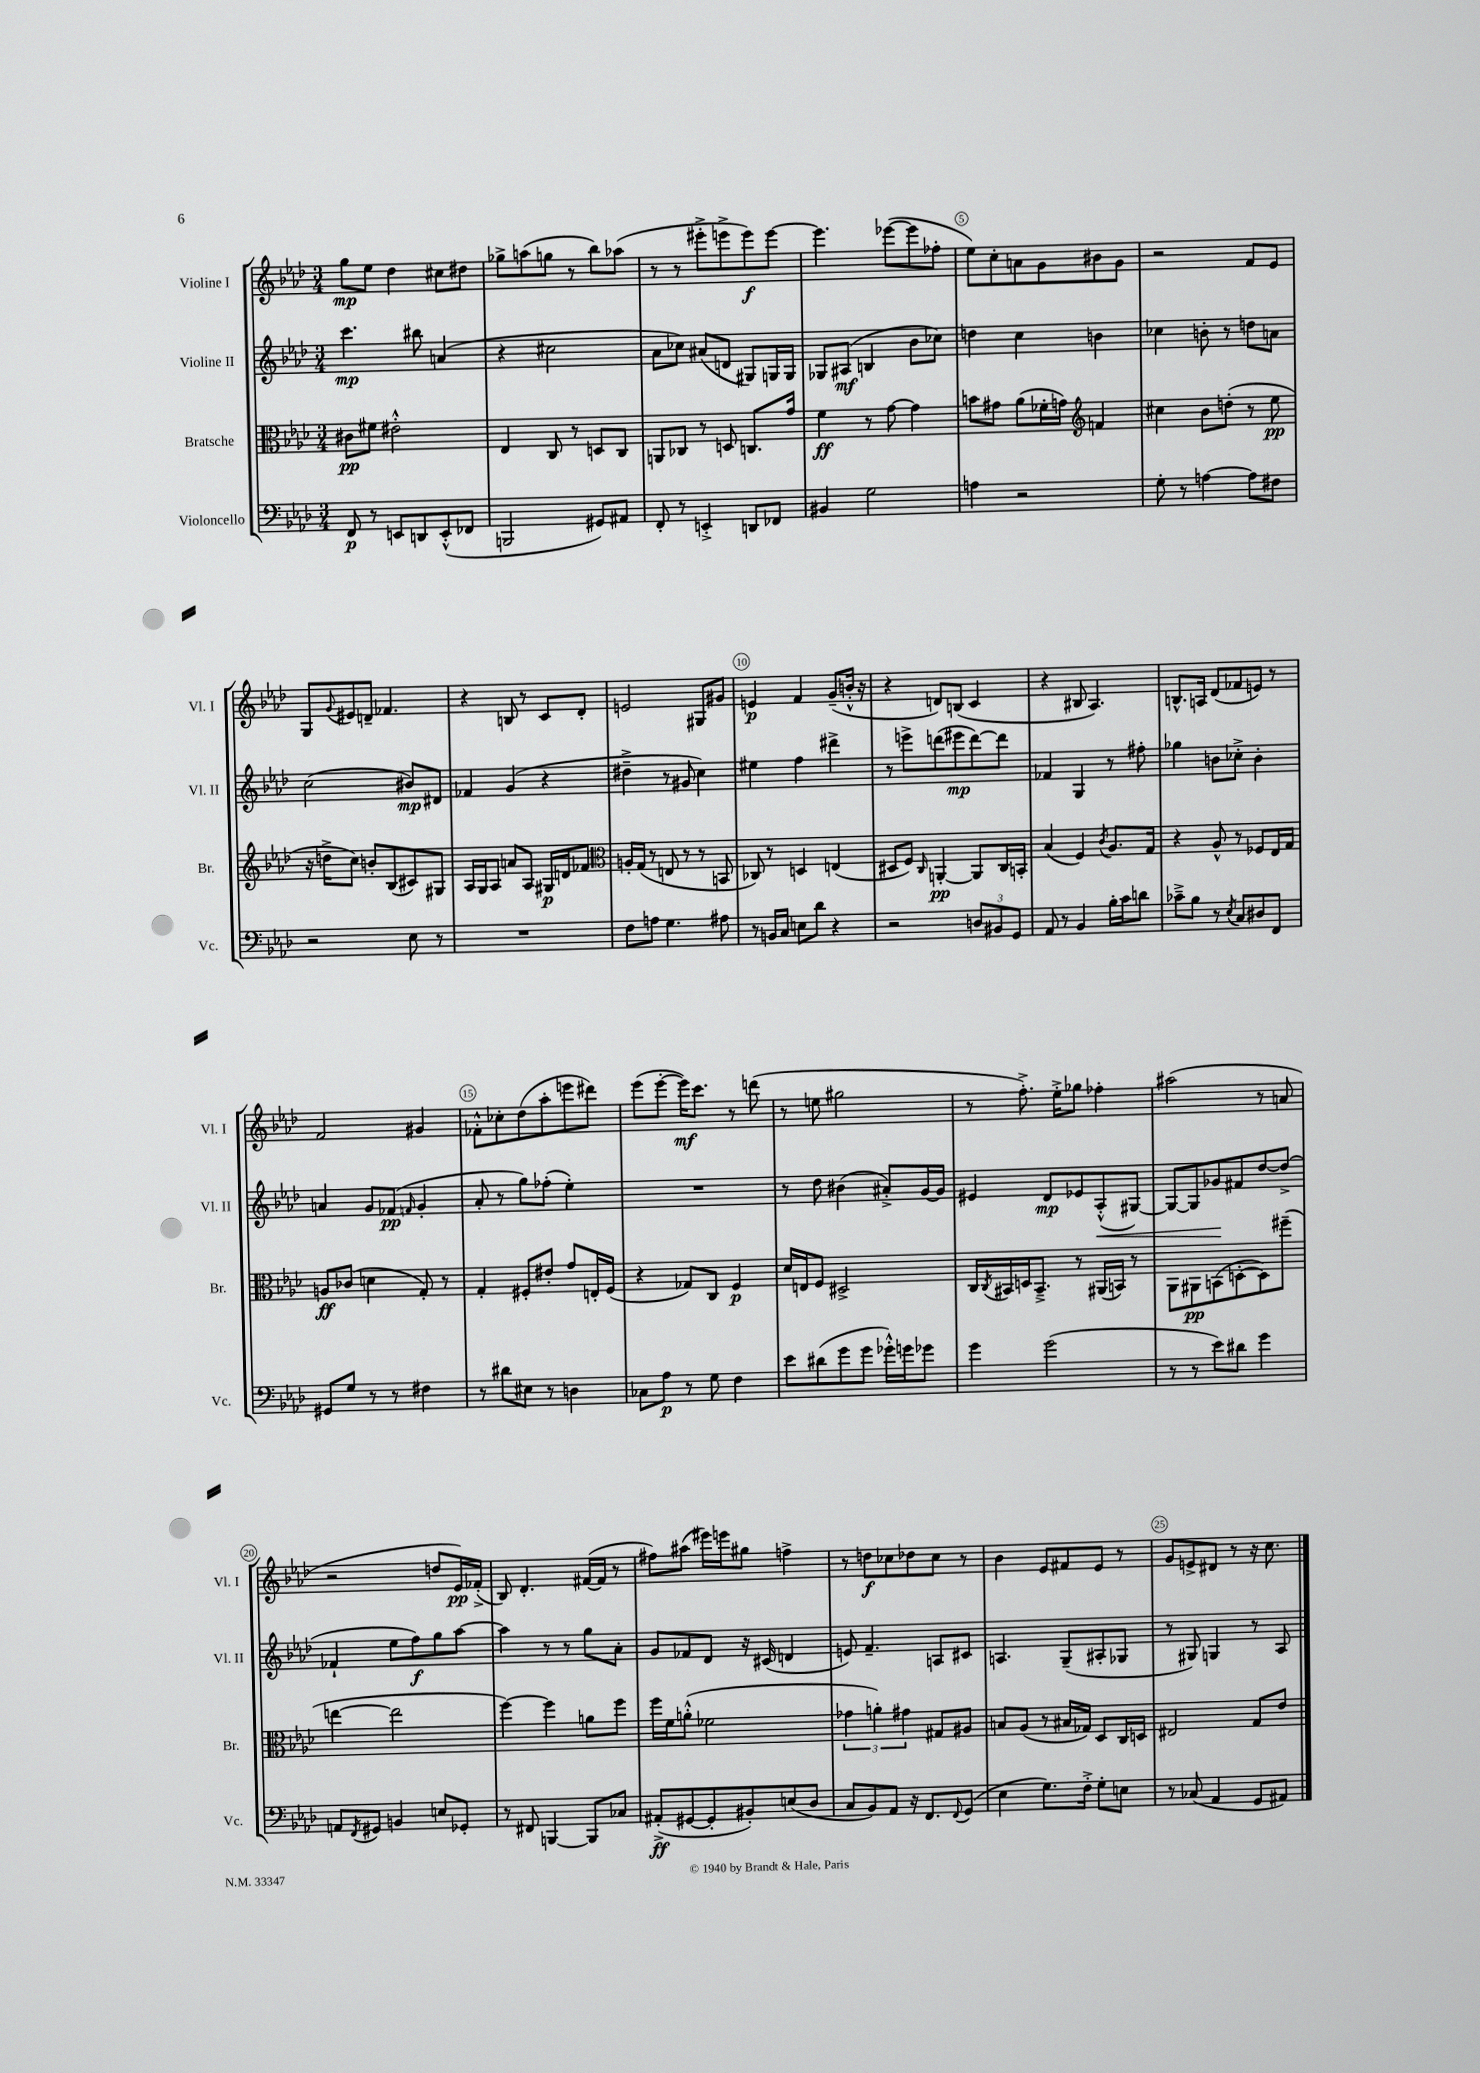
<<
\new StaffGroup <<
\new Staff = "s0" \with { instrumentName = "Violine I" shortInstrumentName = "Vl. I" } {
    \clef treble \key aes \major \numericTimeSignature \time 3/4
    g''8\mp ees''8 des''4 cis''8 dis''8 |
    ges''8-> a''8( g''8 r8 bes''8) aes''8( |
    r8 r8 eis'''8-.-> e'''8-> e'''8\f) e'''8~ |
    e'''4. ees'''8~( ees'''8 fes''8-. |
    ees''8) c''8-. a'8 g'8 bis'8 g'8 |
    r2 f'8 ees'8 |
    g8 \appoggiatura { g'8 } eis'8 d'8-- fes'4. |
    r4 b8 r8 c'8 des'8-. |
    e'2 gis8 gis'8 |
    e'4\p f'4 g'8--( b'16-.-^ r16 |
    r4 d'8) b8( c'4 |
    r4 bis8 aes4.) |
    b8.-^ a16 des'8( fes'8 e'8) r8 |
    f'2 gis'4 |
    fes'8-.-^ ces''8-. des''8( aes''8-. e'''8 dis'''8) |
    ees'''8( ees'''8~-. ees'''16\mf) c'''8. r8 d'''8( |
    r8 e''8 gis''2 |
    r8 f''8.-.->) ees''16-.-> ges''8 fes''4-. |
    ais''2( r8 a'8 |
    r2 d''8 ees'16\pp) fes'16-.->( |
    bes8) des'4.-. fis'16~( fis'16 r8 |
    fis''8) ais''8( eis'''16) e'''16 gis''8 f''4-> |
    r8 d''8\f ces''8 des''8 ces''8 r8 |
    bes'4 ees'8 fis'8 ees'8 r8 |
    g'8 e'8-> dis'8 r8 r16 c''8. \bar "|." |
}
\new Staff = "s1" \with { instrumentName = "Violine II" shortInstrumentName = "Vl. II" } {
    \clef treble \key aes \major \numericTimeSignature \time 3/4
    c'''4.\mp bis''8 a'4( |
    r4 cis''2 |
    aes'8 ces''8) ais'8( d'8 gis8) g16 g16 |
    ges8 ais8\mf( b4 bes'8 ces''8) |
    d''4 c''4 b'4 |
    ces''4 b'8-. r8 d''8 a'8 |
    c''2( bis'8\mp) dis'8 |
    fes'4 g'4( r4 |
    dis''4---> r8 gis'8 c''4) |
    eis''4 f''4 dis'''4-> |
    r8 e'''8-> d'''8( eis'''8\mp d'''8~) d'''8 |
    fes'4 g4 r8 fis''8-. |
    ges''4 b'8 ces''8-.-> b'4-. |
    a'4 g'8 fes'8\pp( \grace { f'16 } g'4-. |
    aes'8-. r8 g''8) fes''8-.( ees''4-.) |
    R2. |
    r8 des''8 bis'4( ais'8-.->) g'16~ g'16 |
    eis'4 des'8\mp ees'8 aes8-.-^\<( gis8~) |
    gis8~ gis8 ges'8\! fis'8 des''8~ des''8->( |
    fes'4-! ees''8 f''8\f) g''8 aes''8~ |
    aes''4 r8 r8 g''8 aes'8-. |
    g'8 fes'8 des'8 r16 cis'16( d'4 |
    e'8) f'4.-- a8 cis'8 |
    a4. g8--( ais8-. ges8 |
    r8 gis8) g4 r8 aes8 \bar "|." |
}
\new Staff = "s2" \with { instrumentName = "Bratsche" shortInstrumentName = "Br." } {
    \clef alto \key aes \major \numericTimeSignature \time 3/4
    cis'8\pp fis'8 eis'2-.-^ |
    ees4 c8 r8 d8 c8 |
    a,8 ces8 r8 d8 c8. g'16 |
    f'4\ff r8 g'8~ g'4 |
    b'8 gis'8 aes'8( fes'16-. g'16) \clef treble f'4 |
    cis''4 bes'8 d''8-.( r8 ees''8\pp |
    r16 d''16-> c''8) b'8-. bes8( cis'8) gis8 |
    aes16 g16 aes8 a'8 aes8 gis16\p d'16 fes'8 |
    \clef alto a16-. g16( r8 e8 r8 r8 b,8 |
    ces8) r8 d4 e4( |
    dis8 f8) \grace { c16 } a,4~-.\pp a,8 c16 b,16-. |
    bes4( f4) \acciaccatura { c'8 } aes8. g16 |
    r4 aes8-^ r8 fes8 ees16 g16 |
    a8\ff ces'8( d'4 g8-.) r8 |
    g4-. fis8-. eis'8-. g'8 e16-. fis16( |
    r4 ges8) c8 f4\p |
    des'16 e16 f8 dis2-> |
    c16 \acciaccatura { c8 } bis,16 d16 bis,8.---> r8 ais,16( b,16) r8 |
    aes,8 ais,8\pp b,8( d8~-. d8) fis''8--( |
    e''4~ e''2 |
    f''4~) f''4 a'8 f''8 |
    f''16 f'16 a'8-.-^( fes'2 |
    \tuplet 3/2 { ges'4 a'4-.) gis'4 } gis8 ais8 |
    b8 aes8( r8 bis16 ges16) des8 c16 d16 |
    eis2 g8 ees'8 \bar "|." |
}
\new Staff = "s3" \with { instrumentName = "Violoncello" shortInstrumentName = "Vc." } {
    \clef bass \key aes \major \numericTimeSignature \time 3/4
    f,8\p r8 e,8 d,8 e,8-.-^( fes,8 |
    b,,2 gis,8) ais,8 |
    f,8-. r8 e,4-.-> d,8 fes,8 |
    bis,4 g2 |
    a4 r2 |
    g8-. r8 a4~ a8 fis8 |
    r2 ees8 r8 |
    R2. |
    f8 a8 g4. ais8 |
    r8 b,16 c16 e8 des'8 r4 |
    r2 \tuplet 3/2 { d8 bis,8 g,8 } |
    aes,8 r8 bes,4 bes16-. c'16 d'8 |
    ces'8---> bes8 r8 \acciaccatura { ees8 } c8 dis8 f,8 |
    gis,8 g8 r8 r8 fis4 |
    r8 dis'8 eis8 r8 d4 |
    ces8 aes8\p r8 g8 f4 |
    ees'8 dis'8( g'8 g'8 ges'16-.-^) g'16 ges'8 |
    g'4 g'2( |
    r8 r8 ees'8) dis'8 g'4 |
    a,8 \acciaccatura { f,8 } gis,8 b,4 e8 ges,8-. |
    r8 fis,8 b,,4~ b,,8 ces8 |
    ais,8-.->\ff( gis,8~ gis,8-. bis,8-.) e8( des8 |
    c8 bes,8) aes,8 r16 f,8. \appoggiatura { f,8 } g,8( |
    ees4 g8.) f16-.-> g8-. e8 |
    r8 ces8( aes,4 g,8 ais,8) \bar "|." |
}
>>
>>
\layout { \context { \Score \override BarNumber.break-visibility = ##(#f #t #t) barNumberVisibility = #(every-nth-bar-number-visible 5) \override BarNumber.stencil = #(make-stencil-circler 0.1 0.3 ly:text-interface::print) } }
